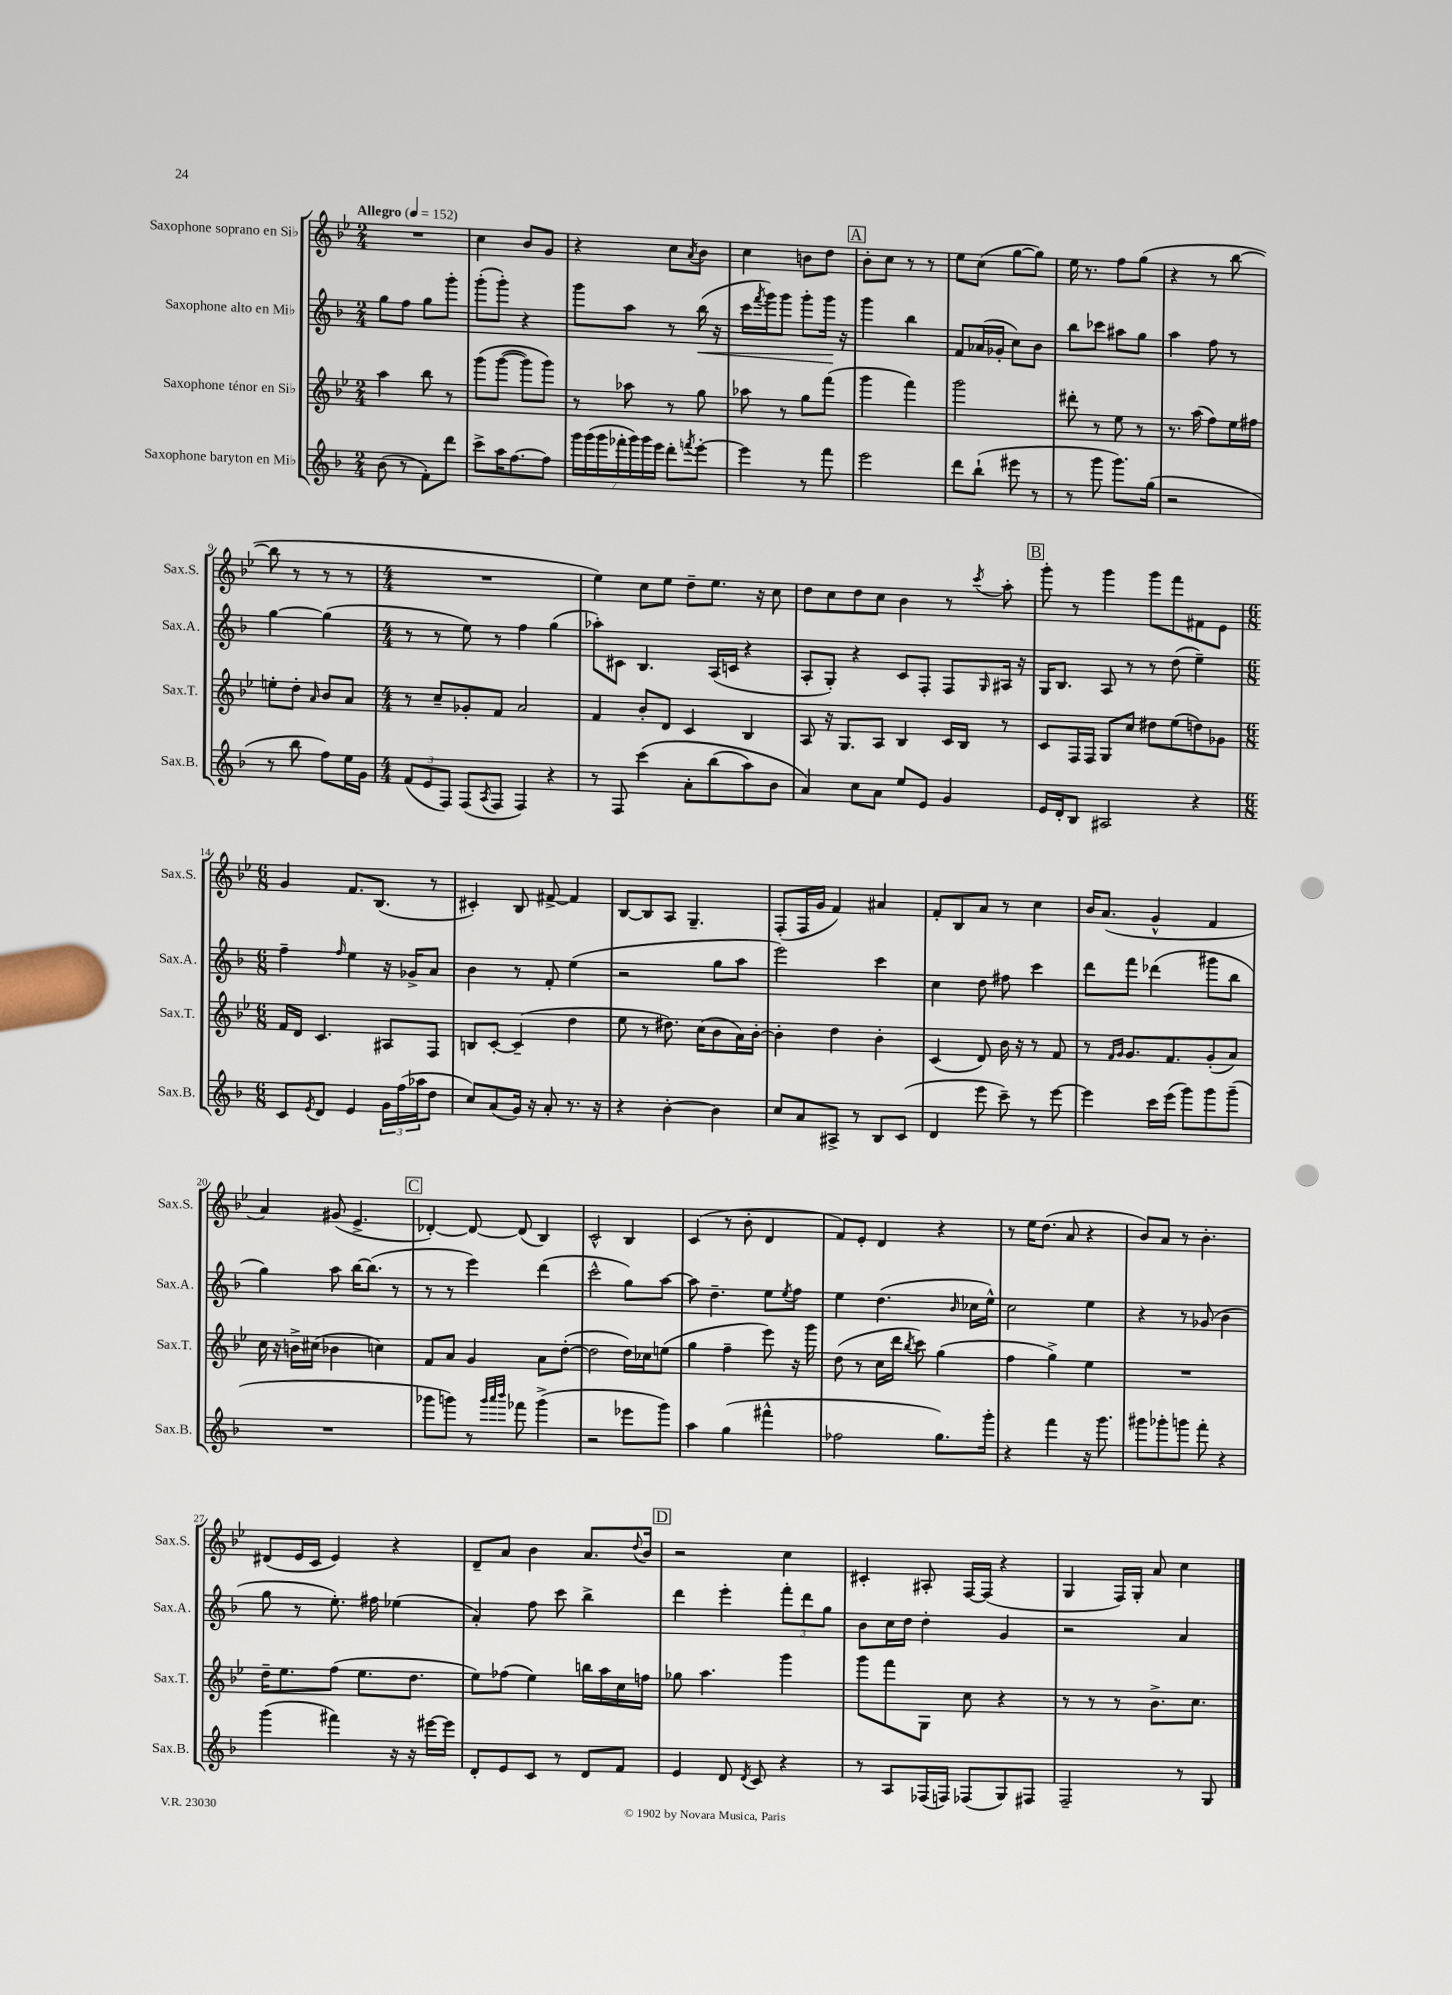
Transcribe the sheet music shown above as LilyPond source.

<<
\new StaffGroup <<
\new Staff = "s0" \with { instrumentName = "Saxophone soprano en Sib" shortInstrumentName = "Sax.S." } {
    \clef treble \key bes \major \numericTimeSignature \time 2/4 \tempo "Allegro" 4 = 152
    R2 |
    c''4 bes'8 g'8 |
    r4 c''8 \acciaccatura { a'8 } bes'8 |
    c''4 b'8 d''8 |
    \mark \markup { \box "A" } bes'8-. c''8 r8 r8 |
    ees''8 c''8( g''8~ g''8) |
    ees''16 r8. f''8 g''8( |
    r4 r8 bes''8~ |
    bes''8 r8 r8 r8 |
    \numericTimeSignature \time 4/4 R1 |
    ees''4) c''8 ees''8 d''8-- ees''8. r16 c''8 |
    d''8 c''8 d''8 c''8 bes'4 r8 \acciaccatura { c'''8 } a''8-. |
    \mark \markup { \box "B" } g'''8-. r8 g'''4 g'''8 f'''8 fis'8 ees'8 |
    \numericTimeSignature \time 6/8 g'4 f'8. bes8.( r8 |
    cis'4-.) bes8 fis'8~-> fis'4 |
    bes8~ bes8 a8 g4.-- |
    f8-.( f16 g'16 f'4) ais'4 |
    f'8-. bes8 a'8 r8 c''4 |
    bes'16 a'8.( g'4-^ f'4 |
    a'4) gis'8( ees'4.-> |
    \mark \markup { \box "C" } des'4~-.) des'8~ des'8( bes4) |
    c'2-^ bes4 |
    c'4( r8 bes'8-. d'4 |
    f'8) ees'8-. d'4 r4 |
    r8 ees''16 d''8.( a'8 r4 |
    bes'8) a'8 r8 bes'4.-. |
    dis'8( ees'16 c'16 ees'4) r4 |
    d'8-- a'8 bes'4 a'8. \appoggiatura { d''8 } bes'16 |
    \mark \markup { \box "D" } r2 c''4 |
    cis'4-. ais8-. f16~ f16( r4 |
    g4 f16) g16-. a'8 c''4 \bar "|." |
}
\new Staff = "s1" \with { instrumentName = "Saxophone alto en Mib" shortInstrumentName = "Sax.A." } {
    \clef treble \key f \major \numericTimeSignature \time 2/4
    g''8 f''8 g''8 g'''8-. |
    g'''8-.( g'''8-.) r4 |
    g'''8 a''8 r8 bes''16\<( r16 |
    c'''16 \acciaccatura { f'''8 } g'''16) g'''8 g'''8-. g'''16\! r16 |
    \mark \markup { \box "A" } g'''4 bes''4 |
    f'8 aes'16( ges'16-. c''8) bes'8 |
    bes''8 ces'''8 ais''8 g''8 |
    a''4 f''8 r8 |
    g''4~ g''4( |
    \numericTimeSignature \time 4/4 r8 r8 e''8) r8 f''4 g''4( |
    aes''8-.) cis'8 bes4. a16( c'16 r4 |
    a8-. g8-.) r4 c'8 f8-. f8 \grace { g16 } ais16 r16 |
    \mark \markup { \box "B" } g16 bes8. a8 r8 r8 d''8( e''4--) |
    \numericTimeSignature \time 6/8 f''4-- \grace { f''16 } e''4 r16 ges'16-> a'8 |
    bes'4 r8 f'8-. e''4( |
    r2 g''8 a''8 |
    e'''2) c'''4 |
    c''4 d''8 fis''8 c'''4 |
    d'''8 f'''8 des'''4( gis'''8 bes''8 |
    g''4) a''8 bes''16~ bes''8.( r8 |
    \mark \markup { \box "C" } r8 r8 e'''4) d'''4( |
    c'''2-^ g''8) a''8~ |
    a''8 d''4.-- e''8 \acciaccatura { e''8 } f''8 |
    e''4 d''4.( \grace { bes'16 } ces''16 e''16-^) |
    c''2 e''4 |
    r4 r8 ges'8( bes'4 |
    g''8 r8 e''8.-.) fis''16 ees''4( |
    a'4-.) f''8 c'''8 bes''4-> |
    \mark \markup { \box "D" } d'''4 e'''4-. \tuplet 3/2 { f'''8-. d'''8 g''8 } |
    bes'8 c''16 d''16 d''4-. g'4 |
    r2 a'4 \bar "|." |
}
\new Staff = "s2" \with { instrumentName = "Saxophone ténor en Sib" shortInstrumentName = "Sax.T." } {
    \clef treble \key bes \major \numericTimeSignature \time 2/4
    a''4 bes''8 r8 |
    g'''8\( g'''8~( g'''8) g'''8\) |
    r8 aes''8 r8 g''8 |
    aes''8 r8 g''8 f'''8( |
    \mark \markup { \box "A" } g'''4 f'''4) |
    g'''2 |
    dis'''8-. r8 ees''8 r8 |
    r8. a''16( f''8) ees''16 fis''16 |
    e''8-. d''8-. \grace { a'16 } bes'8 a'8 |
    \numericTimeSignature \time 4/4 r8 c''8-- ges'8-. f'8 a'2 |
    f'4 bes'8-. d'8 c'4 bes4 |
    a8 r16 g8. a8 bes4 c'16 bes16 r8 |
    \mark \markup { \box "B" } c'8 f16 f16 g8 c''8 dis''8 ees''8( d''8) ges'8 |
    \numericTimeSignature \time 6/8 f'16 d'16 c'4. ais8 f8 |
    b8 c'8~-. c'4--( d''4 |
    ees''8 r8 dis''8.) c''16( bes'8 a'16) bes'16~-. |
    bes'4-. d''4 bes'4-. |
    c'4( d'8) bes'16 r16 r8 f'8 |
    r8 \grace { f'16 g'16 } g'8. f'8. g'8-.( a'8) |
    c''16 r16 b'16-> cis''16( bes'4 c''4) |
    \mark \markup { \box "C" } f'8 a'8 g'4 a'8 d''8~-.( |
    d''2 d''16) ces''16 e''8( |
    g''4 f''4-- ees'''8) r16 g'''16 |
    d''8( r8 c''16 d'''16 \acciaccatura { bes''8 } c'''8) g''4( |
    f''4 g''4->) ees''4 |
    R2. |
    d''16-- ees''8. f''8( ees''8. d''8. |
    ees''8) fes''8( ees''4) b''16 a''16 c''16 f''16 |
    \mark \markup { \box "D" } ges''8 a''4. g'''4 |
    g'''8 f'''8 g8 c''8 r4 |
    r8 r8 r8 bes'8.-> c''8. \bar "|." |
}
\new Staff = "s3" \with { instrumentName = "Saxophone baryton en Mib" shortInstrumentName = "Sax.B." } {
    \clef treble \key f \major \numericTimeSignature \time 2/4
    bes'8( r8 f'8-.) d'''8 |
    c'''8-> a''16 f''8.~ f''8 |
    \tuplet 7/4 { g'''16 g'''16( g'''16 fes'''16-. g'''16) g'''16 e'''16 } d'''8-. \acciaccatura { f'''8 } e'''8~-. |
    e'''4 r8 f'''8 |
    \mark \markup { \box "A" } e'''2 |
    d'''8 bes''8-!( eis'''8 r8 |
    r8 g'''8 g'''8.) g''16( |
    r2 |
    r8 bes''8 f''8) e''16 g'16 |
    \numericTimeSignature \time 4/4 \tuplet 3/2 { f'8( e'8 f8) } f8( \acciaccatura { a8 } f8 f4) r4 |
    r8 f8 c'''4\( a'8-. bes''8( a''8) bes'8 |
    a'4\) c''8 a'8 e''8 e'8 g'4 |
    \mark \markup { \box "B" } e'16 d'16-. bes8 ais2 r4 |
    \numericTimeSignature \time 6/8 c'8 \acciaccatura { e'8 } d'8 e'4 \tuplet 3/2 { g'16 f''16( aes''16 } d''8 |
    c''8) a'8( g'16) r16 a'8-. r8. r16 |
    r4 bes'4~-. bes'4 |
    c''8 a'8 ais8-> r8 bes8 c'8( |
    d'4 e'''8 c'''8--) r8 e'''8~ |
    e'''4 c'''16 e'''16( g'''8) g'''8 g'''8--( |
    R2. |
    \mark \markup { \box "C" } ges'''8 g'''8) r8 \grace { g'''32 a'''32 bes'''32 } fes'''8 g'''4->( |
    r2 ees'''8 g'''8) |
    a''4 g''4( fis'''4-^ |
    fes''2 g''8.) g'''16-. |
    r4 f'''4 r16 g'''8. |
    gis'''8 ges'''8-. g'''8 f'''8-. r4 |
    g'''4( fis'''4) r16 r16 eis'''16~ eis'''16 |
    d'8-. e'8 c'8 r8 d'8 f'8 |
    \mark \markup { \box "D" } e'4 d'8 \acciaccatura { d'8 } c'8 r4 |
    r8 a8 fes16( f16) fes8( g8) fis8 |
    f2-- r8 g8 \bar "|." |
}
>>
>>
